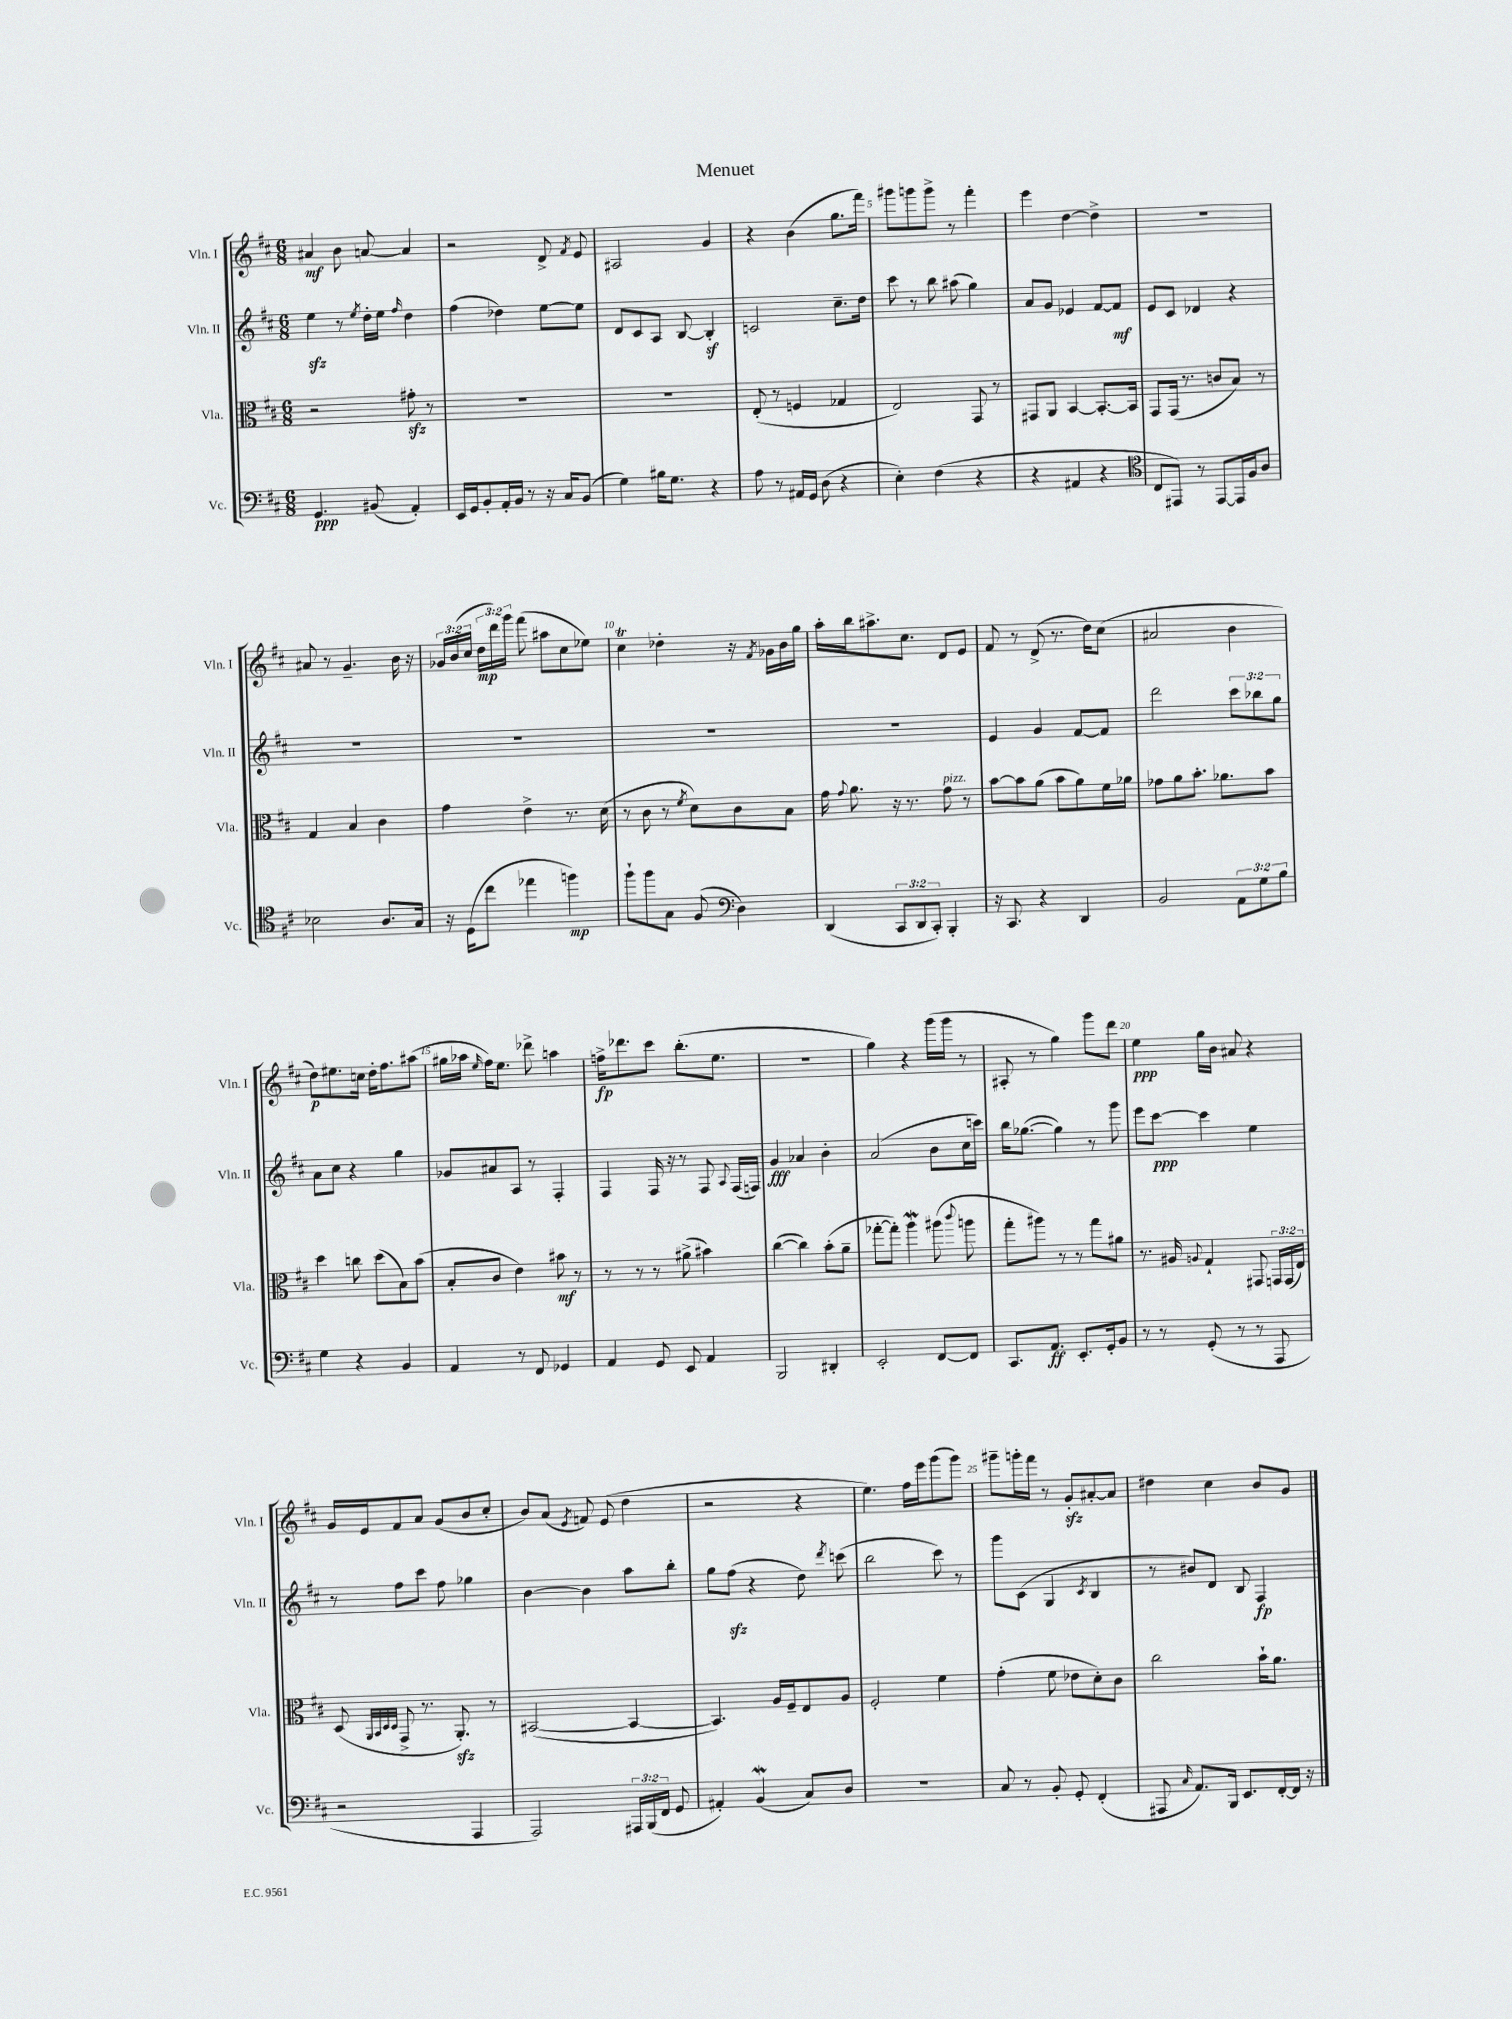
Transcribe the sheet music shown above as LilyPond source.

\header { title = "Menuet" }
<<
\new StaffGroup <<
\new Staff = "s0" \with { instrumentName = "Vln. I" shortInstrumentName = "Vln. I" } {
    \clef treble \key d \major \numericTimeSignature \time 6/8 \override Staff.TupletNumber.text = #tuplet-number::calc-fraction-text
    \autoBeamOff ais'4\mf b'8 a'8~ a'4 |
    r2 d'8-> \acciaccatura { fis'8 } e'8 |
    ais2 g'4 |
    r4 b'4( g''8.[ fis'''16]) |
    gis'''8[ g'''8 g'''8]-> r8 fis'''4-. |
    e'''4 d''4~ d''4-> |
    R2. |
    ais'8 r8 g'4.-- b'16 r16 |
    \tuplet 3/2 { ges'16[ b'16( cis''16] } \tuplet 3/2 { d''16[\mp d'''16) g'''16] } fis'''8( ais''8[ cis''8 ees''8]) |
    cis''4\trill des''4-. r16 \acciaccatura { fis'8 } ges'16[ b'16 g''16] |
    a''16[-. b''16 ais''8.-> cis''8.] d'8[ e'8] |
    fis'8 r8 d'8->( r8. d''16[) cis''8]( |
    ais'2 b'4 |
    d''8[\p) eis''8. c''16] d''16[-. fis''8. ais''8]( |
    gis''16[ aes''16] \grace { e''16 } fis''16[) e''8.] des'''8-> a''4 |
    f''16[->\fp des'''8. cis'''8] b''8.[-.( e''8.] |
    R2. |
    g''4) r4 g'''16[( g'''16] r8 |
    ais8-. r8 g''4) g'''8[ d'''8] |
    e''4\ppp g''16[ b'16] ais'8 r4 |
    g'16[ e'16 fis'8 a'8] g'8[( b'8 cis''8]-. |
    b'8[) a'8]( \acciaccatura { e'8 } f'8) e'8( d''4 |
    r2 r4 |
    e''4.) fis''16[ e'''16 g'''8( g'''8]) |
    gis'''8[-- g'''16-. fis'''16] r8 g'8[-.\sfz ais'8~-. ais'8] |
    dis''4 cis''4 b'8[ g'8] \bar "|." |
}
\new Staff = "s1" \with { instrumentName = "Vln. II" shortInstrumentName = "Vln. II" } {
    \clef treble \key d \major \numericTimeSignature \time 6/8 \override Staff.TupletNumber.text = #tuplet-number::calc-fraction-text
    \autoBeamOff e''4\sfz r8 \acciaccatura { e''8 } d''16[-. e''16] \grace { fis''16 } d''4 |
    fis''4( des''4) e''8[~ e''8] |
    d'8[ cis'8 a8] b8~ b4-.\sf |
    c'2 cis''8.[-- d''16] |
    cis'''8 r8 b''8 ais''8( g''4) |
    a'8[ g'8] ees'4 fis'8[~ fis'8]\mf |
    e'8[ cis'8] des'4 r4 |
    R2. |
    R2. |
    R2. |
    R2. |
    e'4 g'4 fis'8[~ fis'8] |
    d'''2 \tuplet 3/2 { cis'''8[ bes''8 g''8] } |
    a'8[ cis''8] r4 g''4 |
    ges'8[ ais'8 a8] r8 fis4-. |
    fis4 fis16 r16 r8 fis8 \appoggiatura { a8 } fis16[( f16]) |
    g'4\fff aes'4 b'4-. |
    a'2( b'8[ cis''16 c'''16]) |
    b''16[ ges''8.]~( ges''4) r8 g'''8 |
    e'''8[ cis'''8]~\ppp cis'''4 e''4 |
    r8 fis''8[ cis'''8] fis''8 ges''4 |
    b'4~ b'4 a''8[ b''8]-. |
    g''8[ fis''8]\sfz( r4 d''8) \acciaccatura { d'''8 } c'''8( |
    b''2 cis'''8) r8 |
    g'''8[ cis'8]( g4 \acciaccatura { cis'8 } b4 |
    r8 bis'8[) d'8] b8 fis4\fp \bar "|." |
}
\new Staff = "s2" \with { instrumentName = "Vla." shortInstrumentName = "Vla." } {
    \clef alto \key d \major \numericTimeSignature \time 6/8 \override Staff.TupletNumber.text = #tuplet-number::calc-fraction-text
    \autoBeamOff r2 gis'8-.\sfz r8 |
    R2. |
    R2. |
    e8-.( r8 f4 ges4 |
    e2) g,8 r8 |
    gis,8[ a,8] b,4~ b,8.[~-. b,16] |
    g,8[ g,16]( r8. c'8[ b8]) r8 |
    g4 b4 cis'4 |
    g'4 e'4-> r8. d'16( |
    r8 cis'8 r8 \acciaccatura { fis'8 } d'8[) cis'8 b8] |
    g'16 \appoggiatura { g'8 } a'8. r16 r8. g'8^\markup { \italic "pizz." } r8 |
    b'8[~ b'8 a'8]( b'8[ a'8) fis'16 aes'16] |
    ges'8[ a'8 b'8.]-. aes'8.[ b'8] |
    d''4 c''8 d''8[( b8) b'8]( |
    b8[-. cis'8] e'4) bis'8\mf r8 |
    r8 r8 r8 ais'8->( bis'4) |
    cis''4~( cis''4) b'8[-.( a'8]-- |
    ges''8[~-. ges''8]-.) a''4\mordent ais''8( \appoggiatura { cis'''8 } a''8 |
    g''8[-. ais''8]) r8 r8 g''8[ ais'8] |
    r8. ais16 \appoggiatura { a8 } g4-! gis,8 \tuplet 3/2 { g,16[ g,16( e16]) } |
    d8( \grace { a,32[ b,32 d32 d32] } g,8-> r8. a,8.-.\sfz) r8 |
    bis,2~( bis,4~ |
    bis,4.) a16[ fis16-- e8 a8] |
    fis2-. fis'4 |
    g'4-.( fis'8 ees'8[ d'8-.) cis'8] |
    cis''2 b'16[-! a'8.] \bar "|." |
}
\new Staff = "s3" \with { instrumentName = "Vc." shortInstrumentName = "Vc." } {
    \clef bass \key d \major \numericTimeSignature \time 6/8 \override Staff.TupletNumber.text = #tuplet-number::calc-fraction-text
    \autoBeamOff g,4.\ppp bis,8( a,4-.) |
    e,16[ g,16 b,8-. a,16-. b,16] r8 r16 cis16[ b,8]( |
    g4) bis16[ g8.] r4 |
    a8 r8 ais,16[ g,16] d8( r4 |
    e4-.) fis4( r4 |
    r4 ais,4 r4 |
    \clef tenor cis8[ eis,8]) r8 eis,8[~ eis,16 fis16 a8] |
    bes2 a8.[ g16] |
    r16 d16[( cis''8] ees''4 f''4\mp) |
    fis''8[-! fis''8 g8] fis8( \clef bass d4) |
    d,4( \tuplet 3/2 { cis,8[ d,8 cis,8]-.) } b,,4-. |
    r16 cis,8. r4 d,4 |
    b,2 \tuplet 3/2 { a,8[ g8 b8] } |
    g4 r4 b,4 |
    a,4 r8 fis,8 ges,4 |
    a,4 g,8 e,8 a,4 |
    b,,2 dis,4-. |
    e,2-. fis,8[~ fis,8] |
    cis,8.[ a,8.]\ff e,8.[-. g,16-. b,8] |
    r8 r8 g,8-.( r8 r8 a,,8 |
    r2 a,,4 |
    a,,2) \tuplet 3/2 { ais,,16[ b,,16( fis,16] } g,8 |
    ais,4-.) b,4\mordent( cis8[) d8] |
    r2. |
    cis8 r8 b,8-. g,8-. fis,4-.( |
    ais,,8 \grace { cis16 } a,8.[) b,,16] e,8.[ fis,16~-. fis,16] r16 \bar "|." |
}
>>
>>
\layout { \context { \Score \override BarNumber.break-visibility = ##(#f #t #t) barNumberVisibility = #(every-nth-bar-number-visible 5) } }
